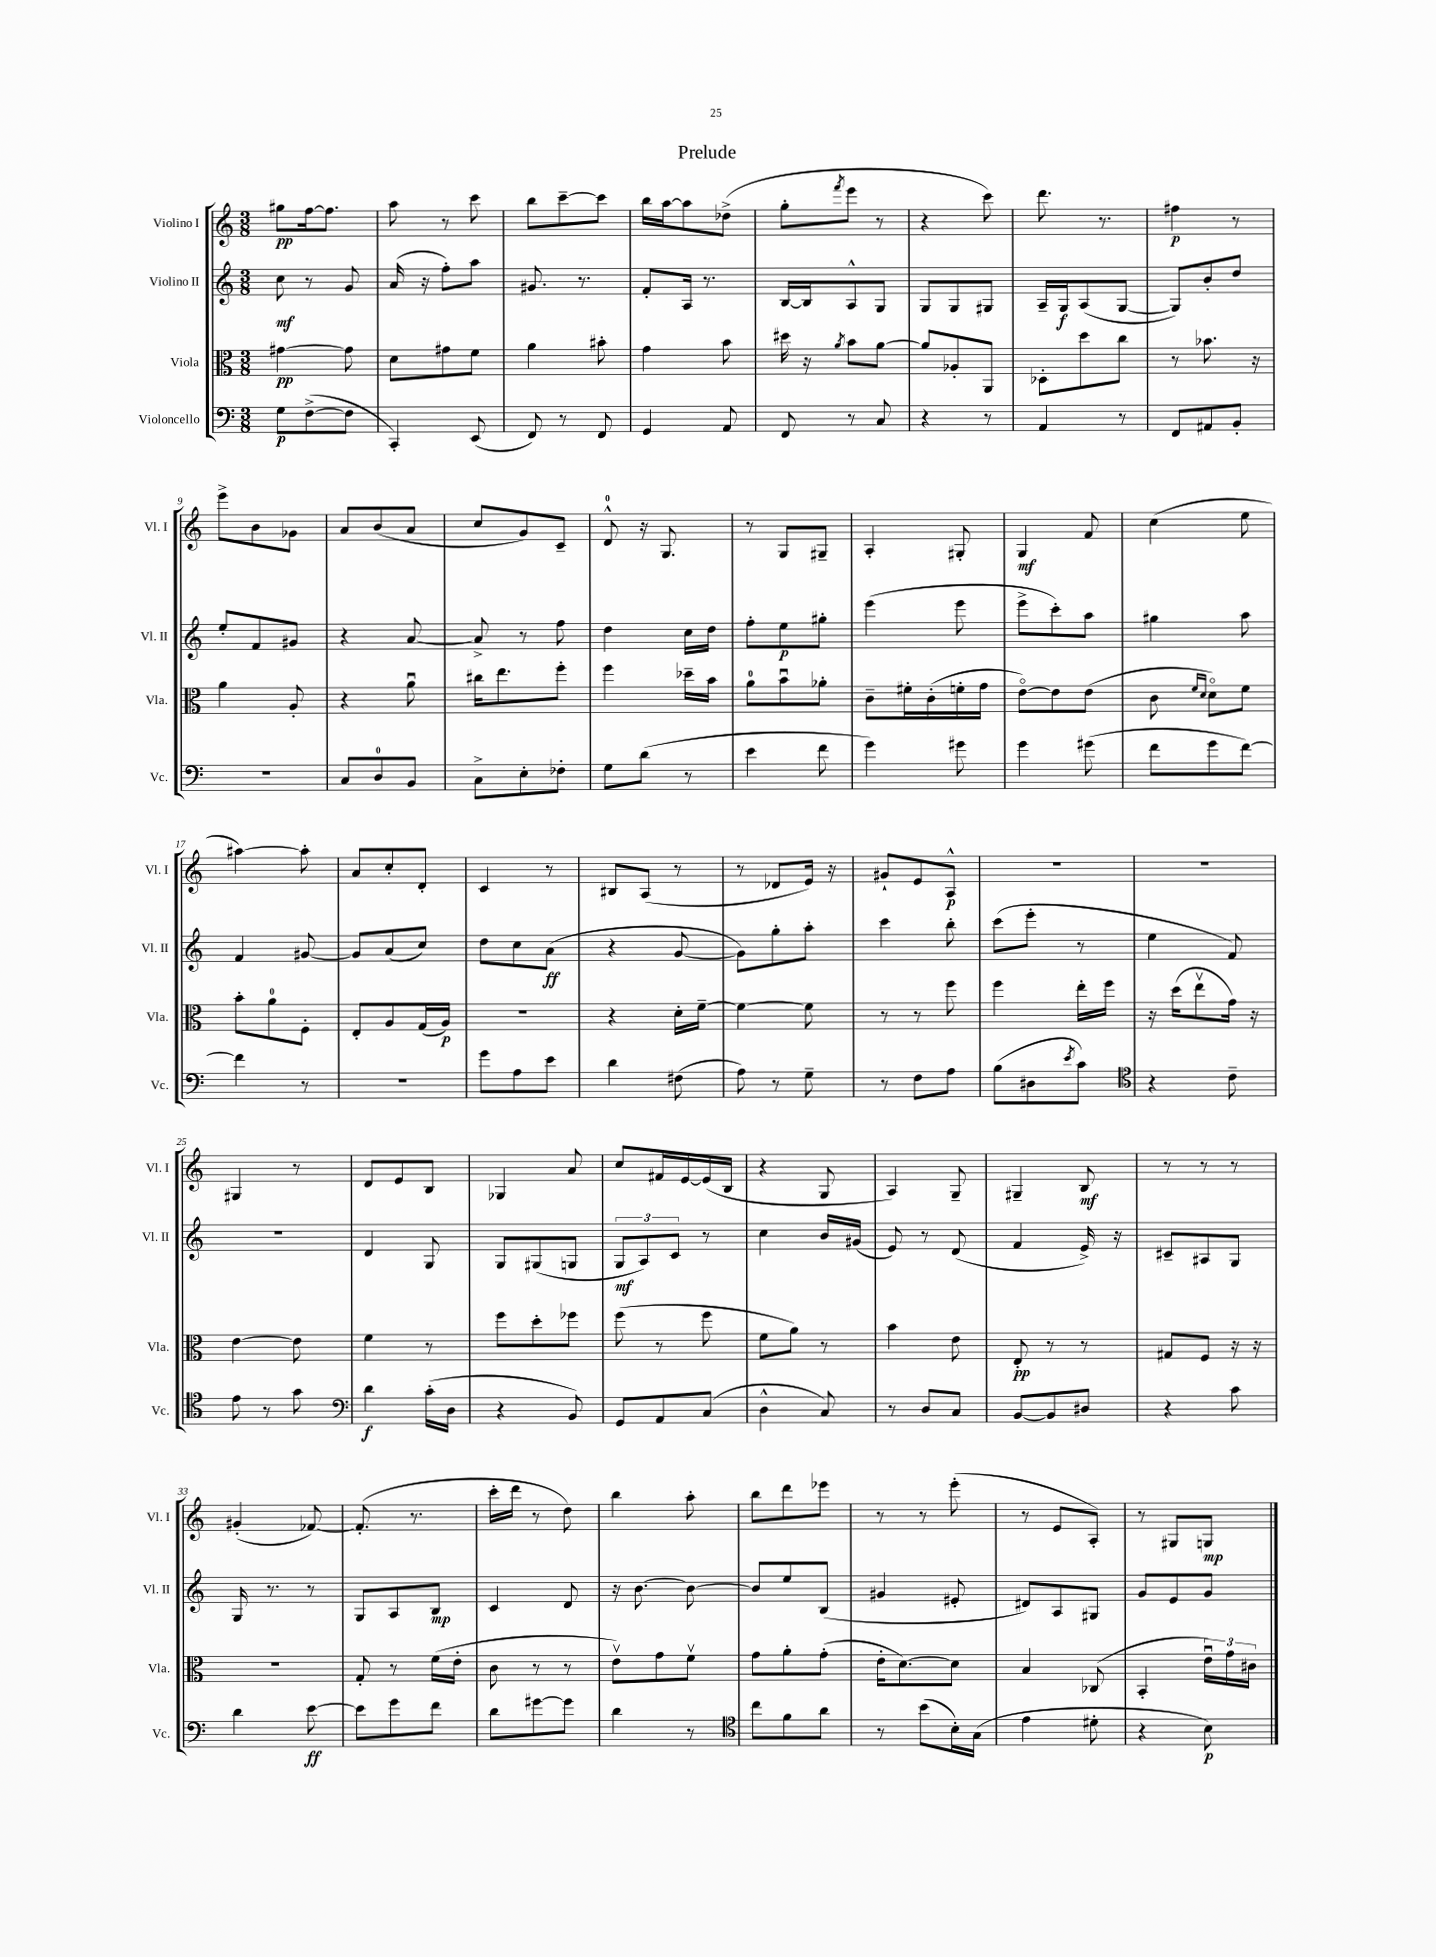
\header { title = "Prelude" }
<<
\new StaffGroup <<
\new Staff = "s0" \with { instrumentName = "Violino I" shortInstrumentName = "Vl. I" } {
    \clef treble \key c \major \numericTimeSignature \time 3/8
    gis''8\pp f''16~ f''8. |
    a''8 r8 c'''8 |
    b''8 c'''8~-- c'''8 |
    b''16 a''16~ a''8 des''8->( |
    g''8-. \acciaccatura { f'''8 } e'''8 r8 |
    r4 c'''8) |
    d'''8. r8. |
    fis''4\p r8 |
    e'''8-> b'8 ges'8 |
    a'8 b'8( a'8 |
    c''8 g'8) c'8-- |
    d'8-0-^ r16 g8. |
    r8 g8 gis8-- |
    a4-. gis8-. |
    g4\mf f'8 |
    c''4( e''8 |
    ais''4~) ais''8-. |
    a'8 c''8-. d'8-. |
    c'4 r8 |
    bis8 a8( r8 |
    r8 des'8 e'16) r16 |
    gis'8-! e'8 a8-^\p |
    R4. |
    R4. |
    gis4 r8 |
    d'8 e'8 b8 |
    ges4 a'8 |
    c''8 fis'16 e'16~ e'16( b16 |
    r4 g8 |
    a4) g8-- |
    gis4-- b8\mf |
    r8 r8 r8 |
    gis'4-.( fes'8~) |
    fes'8.-.( r8. |
    c'''16-. d'''16 r8 d''8) |
    b''4 a''8-. |
    b''8 d'''8 ees'''8 |
    r8 r8 e'''8-.( |
    r8 e'8 a8-.) |
    r8 gis8 g8\mp \bar "|." |
}
\new Staff = "s1" \with { instrumentName = "Violino II" shortInstrumentName = "Vl. II" } {
    \clef treble \key c \major \numericTimeSignature \time 3/8
    c''8\mf r8 g'8 |
    a'16( r16 f''8-.) a''8 |
    gis'8. r8. |
    f'8-. a16 r8. |
    b16~ b16 a8-^ g8 |
    g8 g8 gis8 |
    a16-- g16\f a8( g8~ |
    g8) b'8-. d''8 |
    e''8-. f'8 gis'8 |
    r4 a'8~ |
    a'8-> r8 f''8 |
    d''4 c''16 d''16 |
    f''8-. e''8\p gis''8-. |
    e'''4( e'''8 |
    e'''8-> c'''8-.) a''8 |
    gis''4 a''8 |
    f'4 gis'8~ |
    gis'8 a'8( c''8) |
    d''8 c''8 a'8\ff( |
    r4 g'8~ |
    g'8) g''8-. a''8-. |
    c'''4 b''8-. |
    c'''8( e'''8-. r8 |
    e''4 f'8) |
    R4. |
    d'4 g8 |
    g8 gis8( g8 |
    \tuplet 3/2 { g8\mf a8) c'8 } r8 |
    c''4 b'16 gis'16( |
    e'8) r8 d'8( |
    f'4 e'16->) r16 |
    cis'8-- ais8 g8 |
    g16 r8. r8 |
    g8 a8 b8\mp |
    c'4 d'8 |
    r16 b'8.~ b'8~ |
    b'8 e''8 b8( |
    gis'4 eis'8-. |
    dis'8) a8 gis8 |
    g'8 e'8 g'8 \bar "|." |
}
\new Staff = "s2" \with { instrumentName = "Viola" shortInstrumentName = "Vla." } {
    \clef alto \key c \major \numericTimeSignature \time 3/8
    gis'4~\pp gis'8 |
    d'8 gis'8 f'8 |
    a'4 bis'8-. |
    g'4 b'8 |
    dis''16 r16 \acciaccatura { a'8 } b'8 a'8~ |
    a'8 aes8-. a,8 |
    des8-. d''8 c''8 |
    r8 bes'8. r16 |
    a'4 a8-. |
    r4 a'8\downbow |
    cis''16 e''8. f''8-. |
    f''4 des''16-- b'16 |
    a'8-0 b'8\downbow aes'8-. |
    c'8-- fis'16-. c'16-.( f'16-. g'16 |
    e'8~\flageolet) e'8 e'8( |
    c'8 \grace { f'16 d'16 } d'8\flageolet) f'8 |
    b'8-. a'8-0 f8-. |
    e8-. a8 g16( a16\p) |
    R4. |
    r4 d'16-. f'16~-- |
    f'4~ f'8 |
    r8 r8 f''8 |
    f''4 e''16-. f''16 |
    r16 d''16( e''8\upbow g'16) r16 |
    e'4~ e'8 |
    f'4 r8 |
    f''8 d''8-. fes''8 |
    f''8( r8 f''8 |
    f'8 a'8) r8 |
    b'4 e'8 |
    e8-.\pp r8 r8 |
    gis8 f8 r16 r16 |
    R4. |
    g8-. r8 f'16( e'16-. |
    c'8 r8 r8 |
    e'8\upbow) g'8 f'8\upbow |
    g'8 a'8-. g'8-.( |
    e'16-. d'8.~) d'8 |
    b4 ces8( |
    b,4-. \tuplet 3/2 { e'16\downbow) g'16 cis'16 } \bar "|." |
}
\new Staff = "s3" \with { instrumentName = "Violoncello" shortInstrumentName = "Vc." } {
    \clef bass \key c \major \numericTimeSignature \time 3/8
    g8\p f8~->( f8 |
    c,4-.) e,8( |
    f,8) r8 f,8 |
    g,4 a,8 |
    f,8 r8 c8 |
    r4 r8 |
    a,4 r8 |
    f,8 ais,8 b,8-. |
    R4. |
    c8 d8-0 b,8 |
    c8-> e8-. fes8-. |
    g8 d'8( r8 |
    e'4 f'8 |
    g'4) gis'8 |
    g'4 gis'8( |
    f'8 g'8 f'8~) |
    f'4 r8 |
    R4. |
    g'8 a8 e'8 |
    d'4 fis8( |
    a8) r8 g8-- |
    r8 f8 a8 |
    b8( dis8 \acciaccatura { e'8 } c'8) |
    \clef tenor r4 c'8-- |
    e'8 r8 g'8 |
    \clef bass d'4\f c'16-.( d16 |
    r4 b,8) |
    g,8 a,8 c8( |
    d4-^ c8) |
    r8 d8 c8 |
    b,8~ b,8 dis8 |
    r4 c'8 |
    d'4 e'8~\ff |
    e'8 g'8 f'8 |
    d'8 gis'8~ gis'8 |
    d'4 r8 |
    \clef tenor c''8 f'8 a'8 |
    r8 b'8( b16-.) g16( |
    e'4 dis'8-. |
    r4 b8\p) \bar "|." |
}
>>
>>
